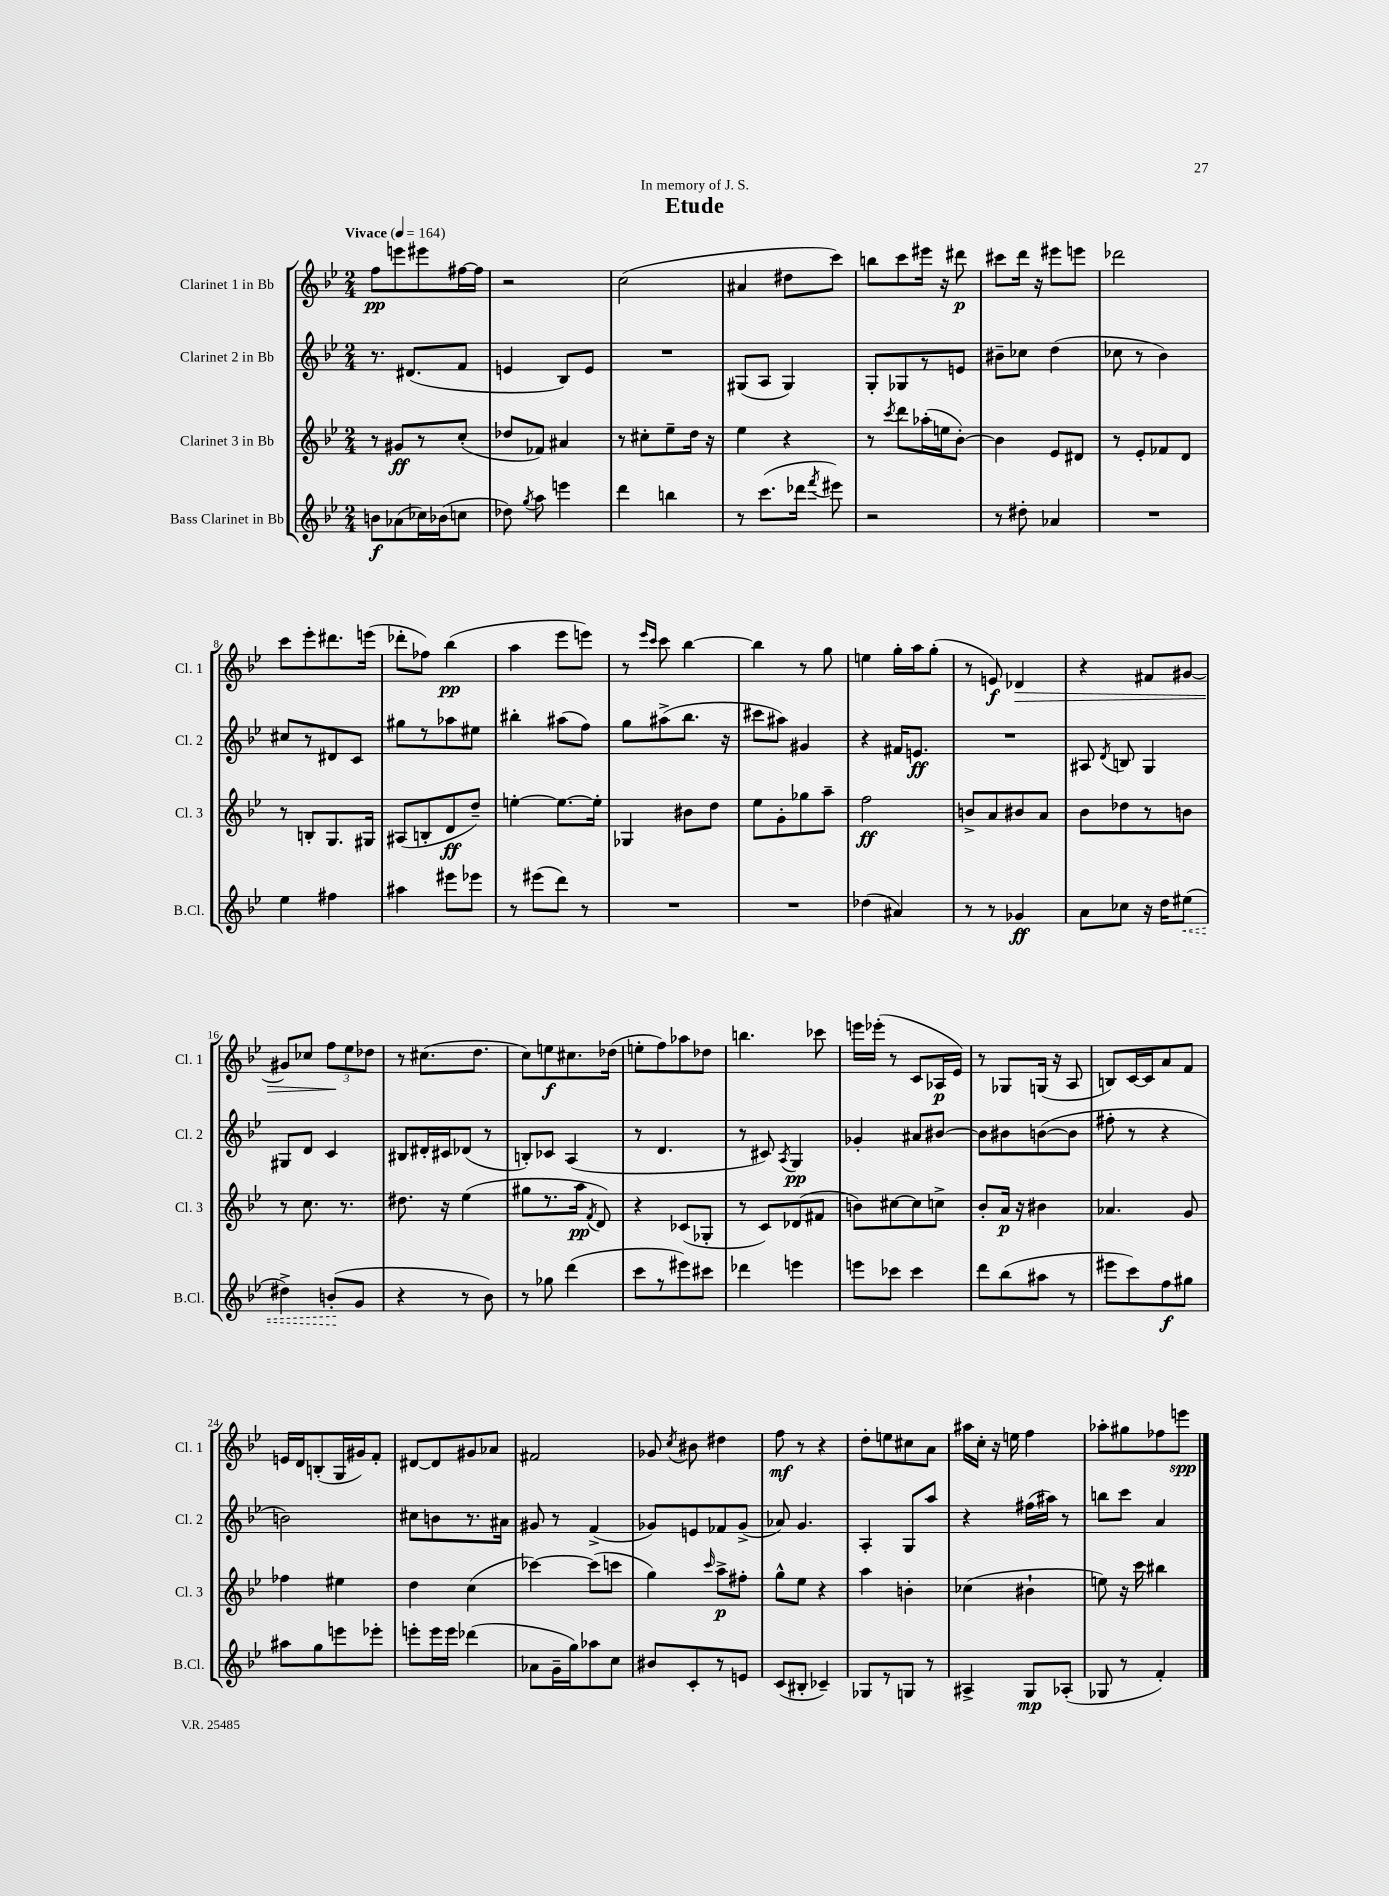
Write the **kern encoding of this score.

**kern	**kern	**kern	**kern
*staff4	*staff3	*staff2	*staff1
*clefG2	*clefG2	*clefG2	*clefG2
*k[b-e-]	*k[b-e-]	*k[b-e-]	*k[b-e-]
*M2/4	*M2/4	*M2/4	*M2/4
*MM164	*MM164	*MM164	*MM164
8b	8r	8.r	8ff
(8a-	8g#	.	8eee
.	.	(8.d#	.
16cc-)	8r	.	8eee#
(16b-	.	.	.
8cc	(8cc'	8f	[16ff#
.	.	.	16ff#]
=	=	=	=
8dd-)	8dd-	4e	2r
8qgg	.	.	.
8aa	8f-)	.	.
4eee	4a#	8B-)	.
.	.	8e	.
=	=	=	=
4ddd	8r	2r	(2cc
.	8cc#'	.	.
4bb	8ee-~	.	.
.	16dd	.	.
.	16r	.	.
=	=	=	=
8r	4ee-	(8G#	4a#
(8.ccc	.	8A	.
.	4r	4G#)	8dd#
16ddd-	.	.	.
8qfff	.	.	.
8eee#)	.	.	8ccc)
=	=	=	=
2r	8r	8G'	8bb
.	8qccc	.	.
.	8ddd	8G-	8ccc
.	(16aa-'	8r	16eee#
.	16ee	.	16r
.	[8b-')	8e	8ddd#
=	=	=	=
8r	4b-]	8b#~	8ccc#
8dd#'	.	8cc-	16ddd
.	.	.	16r
4a-	8e-	(4dd	8eee#
.	8d#	.	8eee
=	=	=	=
2r	8r	8cc-	2ddd-
.	8e-'	8r	.
.	8f-	4b-)	.
.	8d	.	.
=	=	=	=
4ee-	8r	8cc#	8ccc
.	8B'	8r	8eee-'
4ff#	8.G	8d#	8.ddd#
.	.	8c	.
.	16G#	.	(16eee
=	=	=	=
4aa#	(8A#	8gg#	8ddd-'
.	8B'	8r	8ff-)
8eee#	8d	8aa-	(4bb-
8eee-	8dd~)	8ee#	.
=	=	=	=
8r	[4ee'	4bb#'	4aa
(8eee#	.	.	.
8ddd)	8.ee_	(8aa#	8eee-
8r	.	8ff)	8eee)
.	16ee']	.	.
=	=	=	=
2r	4G-	8gg	8r
.	.	.	16qqeee-
.	.	.	16qqccc
.	.	(8aa#^	8ccc
.	8b#	8.bb-	[4bb-
.	8dd	.	.
.	.	16r	.
=	=	=	=
2r	8ee-	8ccc#	4bb-]
.	8g'	8aa#)	.
.	8gg-	4g#	8r
.	8aa~	.	8gg
=	=	=	=
(4dd-	2ff	4r	4ee
4a#)	.	16f#	16gg'
.	.	8.e	16aa
.	.	.	(8gg'
=	=	=	=
8r	8b^	2r	8r
8r	8a	.	8e)
4g-	8b#	.	4d-
.	8a	.	.
=	=	=	=
8a	8b-	8A#	4r
.	.	8qd	.
8cc-	8dd-	8B	.
16r	8r	4G	8f#
16dd	.	.	.
(8ee#	8b	.	[8g#
=	=	=	=
4dd#^)	8r	8G#	8g#]
.	8.cc	8d	8cc-
(8b'	.	4c	12ff
.	8.r	.	.
.	.	.	12ee-
8g	.	.	.
.	.	.	12dd-
=	=	=	=
4r	8.dd#	8B#	8r
.	.	16d#'	(8.cc#
.	16r	16c#	.
8r	(4ee-	(8d-	.
.	.	.	8.dd
8b-)	.	8r	.
=	=	=	=
8r	8gg#	8B')	8cc)
8gg-	8.r	8c-	8ee
(4ddd	.	(4A	8.cc#
.	16aa	.	.
.	8qf	.	.
.	8d)	.	.
.	.	.	(16dd-
=	=	=	=
8ccc	4r	8r	8ee'
8r	.	4.d	8ff)
8eee#)	(8c-	.	8aa-
8ccc#	8G-'	.	8dd-
=	=	=	=
4ddd-	8r	8r	4.bb
.	8c)	8c#)	.
.	.	8qA	.
4eee	(8d-	4G	.
.	8f#	.	8ccc-
=	=	=	=
8eee	8b)	4g-'	16eee
.	.	.	(16eee-'
8ccc-	[8cc#	.	8r
4ccc-	8cc#]	8a#	8c
.	8cc^	[8b#	16A-
.	.	.	16e-)
=	=	=	=
8ddd	8b-'	8b#]	8r
(8bb-	16a	8b#	8G-
.	16r	.	.
8aa#	4b#	([8b	(16G
.	.	.	16r
8r	.	8b]	8A
=	=	=	=
8eee#	4.a-	8ff#'	8B)
8ccc)	.	8r	[16c
.	.	.	16c]
8ff	.	4r	8a
8gg#	8g	.	8f
=	=	=	=
8aa#	4ff-	2b)	16e
.	.	.	16d
8gg	.	.	(8B'
8eee	4ee#	.	16G
.	.	.	16g#)
8eee-'	.	.	8f'
=	=	=	=
8eee'	4dd	8cc#	[8d#
16eee	.	8b	8d#]
16eee	.	.	.
(4ddd-	(4cc	8.r	8g#
.	.	.	8a-
.	.	16a#	.
=	=	=	=
8a-	[4ccc-)	8g#	2f#
16g~	.	8r	.
16gg)	.	.	.
8aa-	(8ccc-]	(4f^	.
8cc	8ccc	.	.
=	=	=	=
8b#	4gg)	8g-)	8g-
.	.	.	8qcc
8c'	.	8e	8b#
.	16qqccc	.	.
8r	8aa^	8f-	4dd#
8e	8ff#'	(8g-^	.
=	=	=	=
(8c	8gg^^	8a-)	8ff
8B#'	8ee-	4.g	8r
4c-~)	4r	.	4r
=	=	=	=
8G-	4aa	4A'	8dd'
8r	.	.	8ee
8G	4b'	8G	8cc#
8r	.	8aa	8a
=	=	=	=
4A#^	(4cc-	4r	16aa#
.	.	.	16cc'
.	.	.	16r
.	.	.	16ee
8G	4b#`	(16ff#	4ff
.	.	16aa#)	.
(8A-'	.	8r	.
=	=	=	=
8G-	8ee)	8bb	8aa-'
8r	16r	8ccc	8gg#
.	16ccc	.	.
4f')	4bb#	4a	8ff-
.	.	.	8eee
==	==	==	==
*-	*-	*-	*-
